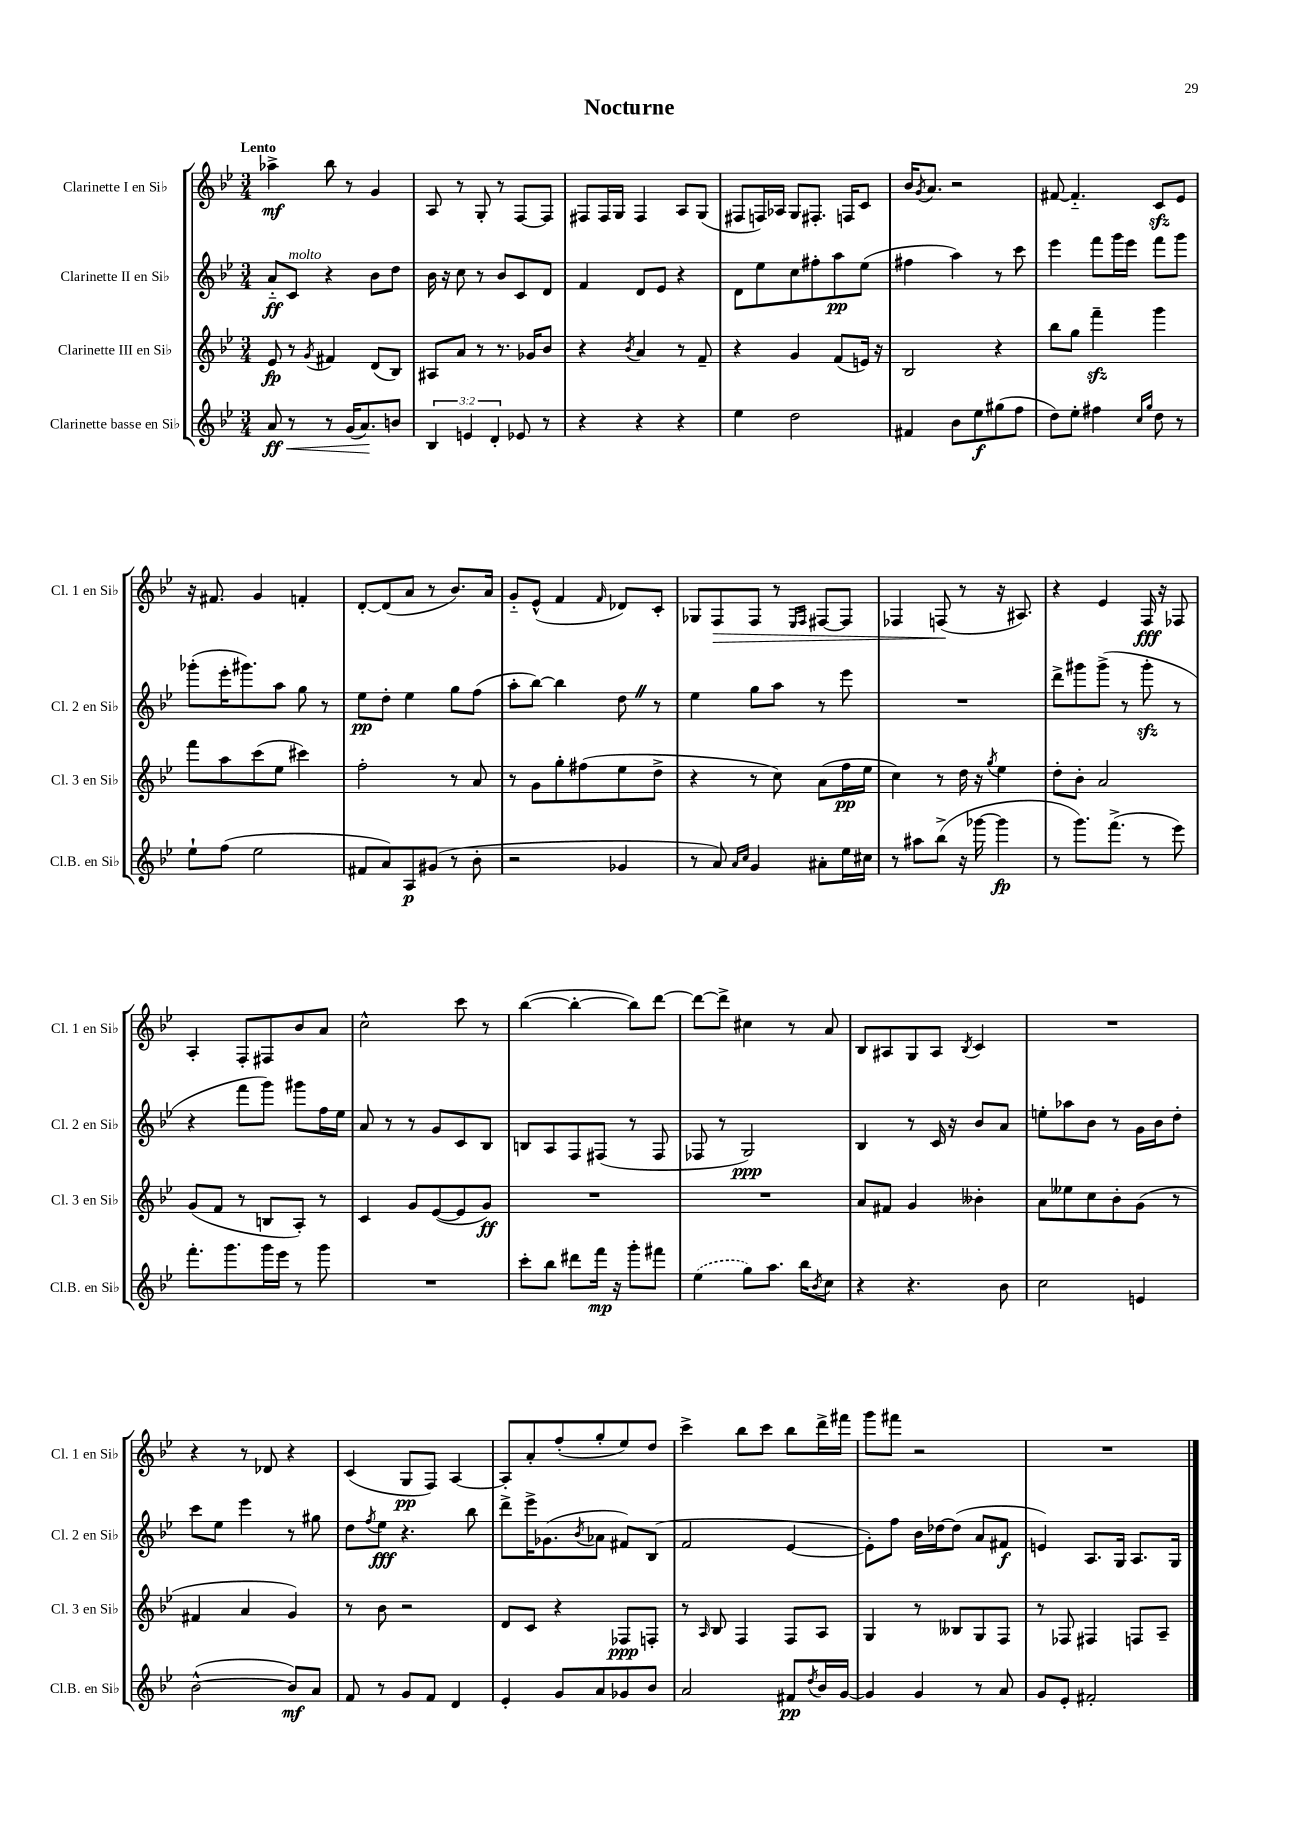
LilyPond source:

\header { title = "Nocturne" }
<<
\new StaffGroup <<
\new Staff = "s0" \with { instrumentName = "Clarinette I en Sib" shortInstrumentName = "Cl. 1 en Sib" } {
    \clef treble \key bes \major \numericTimeSignature \time 3/4 \tempo "Lento"
    aes''4->\mf bes''8 r8 g'4 |
    a8 r8 g8-. r8 f8~ f8 |
    fis8 fis16 g16 fis4 a8 g8( |
    fis8 f16) aes16 g8 fis8.-. f16 c'8 |
    bes'16 \acciaccatura { g'8 } a'8. r2 |
    fis'8~ fis'4.-_ c'8\sfz ees'8 |
    r16 fis'8. g'4 f'4-. |
    d'8~-. d'8( a'8 r8 bes'8.) a'16 |
    g'8-_ ees'8-^( f'4 \grace { f'16 } des'8) c'8-. |
    ges8 f8\> f8 r8 \grace { ees16 f16 } fis8~ fis8 |
    fes4 f8\!( r8 r16 ais8.) |
    r4 ees'4 f16\fff r16 fes8 |
    a4-. f8-. fis8 bes'8 a'8 |
    c''2-^ c'''8 r8 |
    bes''4~( bes''4~-. bes''8) d'''8~ |
    d'''8~ d'''8-> cis''4 r8 a'8 |
    bes8 ais8 g8 ais8 \acciaccatura { bes8 } c'4 |
    R2. |
    r4 r8 des'8 r4 |
    c'4( g8\pp f8) a4~ |
    a8-. a'8-. f''8-.( g''8-. ees''8) d''8 |
    c'''4-> bes''8 c'''8 bes''8 d'''16-> fis'''16 |
    g'''8 fis'''8 r2 |
    R2. \bar "|." |
}
\new Staff = "s1" \with { instrumentName = "Clarinette II en Sib" shortInstrumentName = "Cl. 2 en Sib" } {
    \clef treble \key bes \major \numericTimeSignature \time 3/4
    a'8-_\ff c'8^\markup { \italic "molto" } r4 bes'8 d''8 |
    bes'16 r16 c''8 r8 bes'8 c'8 d'8 |
    f'4 d'8 ees'8 r4 |
    d'8 ees''8 c''8 fis''8-. a''8\pp ees''8( |
    fis''4 a''4) r8 c'''8 |
    ees'''4 f'''8 g'''16 ees'''16 f'''8 g'''8 |
    ges'''8-.( ees'''16-. gis'''8.) a''8 g''8 r8 |
    ees''8\pp d''8-. ees''4 g''8 f''8( |
    a''8-. bes''8~) bes''4 d''8 \once \override BreathingSign.text = \markup { \musicglyph "scripts.caesura.straight" } \breathe r8 |
    ees''4 g''8 a''8 r8 ees'''8 |
    R2. |
    d'''8-> gis'''8 gis'''8->( r8 gis'''8-.\sfz r8 |
    r4 f'''8 g'''8) gis'''8 f''16 ees''16 |
    a'8 r8 r8 g'8 c'8 bes8 |
    b8 a8 f8 fis8( r8 fis8 |
    fes8 r8 g2\ppp) |
    bes4 r8 c'16 r16 bes'8 a'8 |
    e''8-. aes''8 bes'8 r8 g'16 bes'16 d''8-. |
    c'''8 ees''8 ees'''4 r8 gis''8 |
    d''8 \acciaccatura { f''8 } ees''8\fff r4. bes''8 |
    d'''8-> ees'''16-> ges'8.( \acciaccatura { bes'8 } aes'8 fis'8) bes8( |
    f'2 ees'4~ |
    ees'8-.) f''8 bes'16 des''16~ des''8( a'8 fis'8\f |
    e'4) a8. g16 a8. g16 \bar "|." |
}
\new Staff = "s2" \with { instrumentName = "Clarinette III en Sib" shortInstrumentName = "Cl. 3 en Sib" } {
    \clef treble \key bes \major \numericTimeSignature \time 3/4
    ees'8\fp r8 \acciaccatura { g'8 } fis'4 d'8( bes8) |
    ais8 a'8 r8 r8. ges'16 bes'8 |
    r4 \acciaccatura { bes'8 } a'4 r8 f'8-- |
    r4 g'4 f'8( e'16) r16 |
    bes2 r4 |
    bes''8 g''8 f'''4--\sfz g'''4 |
    f'''8 a''8 c'''8( ees''8 cis'''4) |
    f''2-. r8 a'8 |
    r8 g'8 g''8-. fis''8( ees''8 d''8-> |
    r4 r8 c''8) a'8( f''16\pp ees''16 |
    c''4) r8 d''16 r16 \acciaccatura { g''8 } ees''4 |
    d''8-. bes'8-. a'2 |
    g'8( f'8 r8 b8 a8-.) r8 |
    c'4 g'8 ees'8~( ees'8 g'8\ff) |
    R2. |
    R2. |
    a'8 fis'8 g'4 beses'4-. |
    a'8 eeses''8 c''8 bes'8-. g'8( r8 |
    fis'4 a'4 g'4) |
    r8 bes'8 r2 |
    d'8 c'8 r4 fes8\ppp f8-. |
    r8 \grace { a16 } bes8 f4 f8 a8 |
    g4 r8 beses8 g8 f8 |
    r8 fes8 fis4 f8 a8-- \bar "|." |
}
\new Staff = "s3" \with { instrumentName = "Clarinette basse en Sib" shortInstrumentName = "Cl.B. en Sib" } {
    \clef treble \key bes \major \numericTimeSignature \time 3/4 \override Staff.TupletNumber.text = #tuplet-number::calc-fraction-text
    a'8\ff\< r8 r8 g'16( a'8.\!) b'8 |
    \tuplet 3/2 { bes4 e'4 d'4-. } ees'8 r8 |
    r4 r4 r4 |
    ees''4 d''2 |
    fis'4 bes'8 ees''8\f gis''8( f''8 |
    d''8) ees''8-. fis''4 \grace { c''16 g''16 } d''8 r8 |
    ees''8-! f''8( ees''2 |
    fis'8 a'8) a8\p gis'8( r8 bes'8-. |
    r2 ges'4 |
    r8 a'8) \grace { a'16 c''16 } g'4 ais'8-. ees''16 cis''16 |
    r8 ais''8 bes''8->( r16 ges'''16~ ges'''4\fp |
    r8 g'''8.) f'''8.->( r8 ees'''8) |
    f'''8.-. g'''8. g'''16 ees'''16 r8 g'''8 |
    R2. |
    c'''8-. bes''8 dis'''8 f'''16\mp r16 g'''8-. fis'''8 |
    \once \slurDashed ees''4( g''8) a''8. bes''16 \acciaccatura { bes'8 } c''8 |
    r4 r4. bes'8 |
    c''2 e'4 |
    bes'2~-^( bes'8\mf) a'8 |
    f'8 r8 g'8 f'8 d'4 |
    ees'4-. g'8 a'8 ges'8 bes'8 |
    a'2 fis'8\pp \acciaccatura { d''8 } bes'16 g'16~ |
    g'4 g'4 r8 a'8 |
    g'8 ees'8-. fis'2-. \bar "|." |
}
>>
>>
\layout { \context { \Score \remove "Bar_number_engraver" } }
